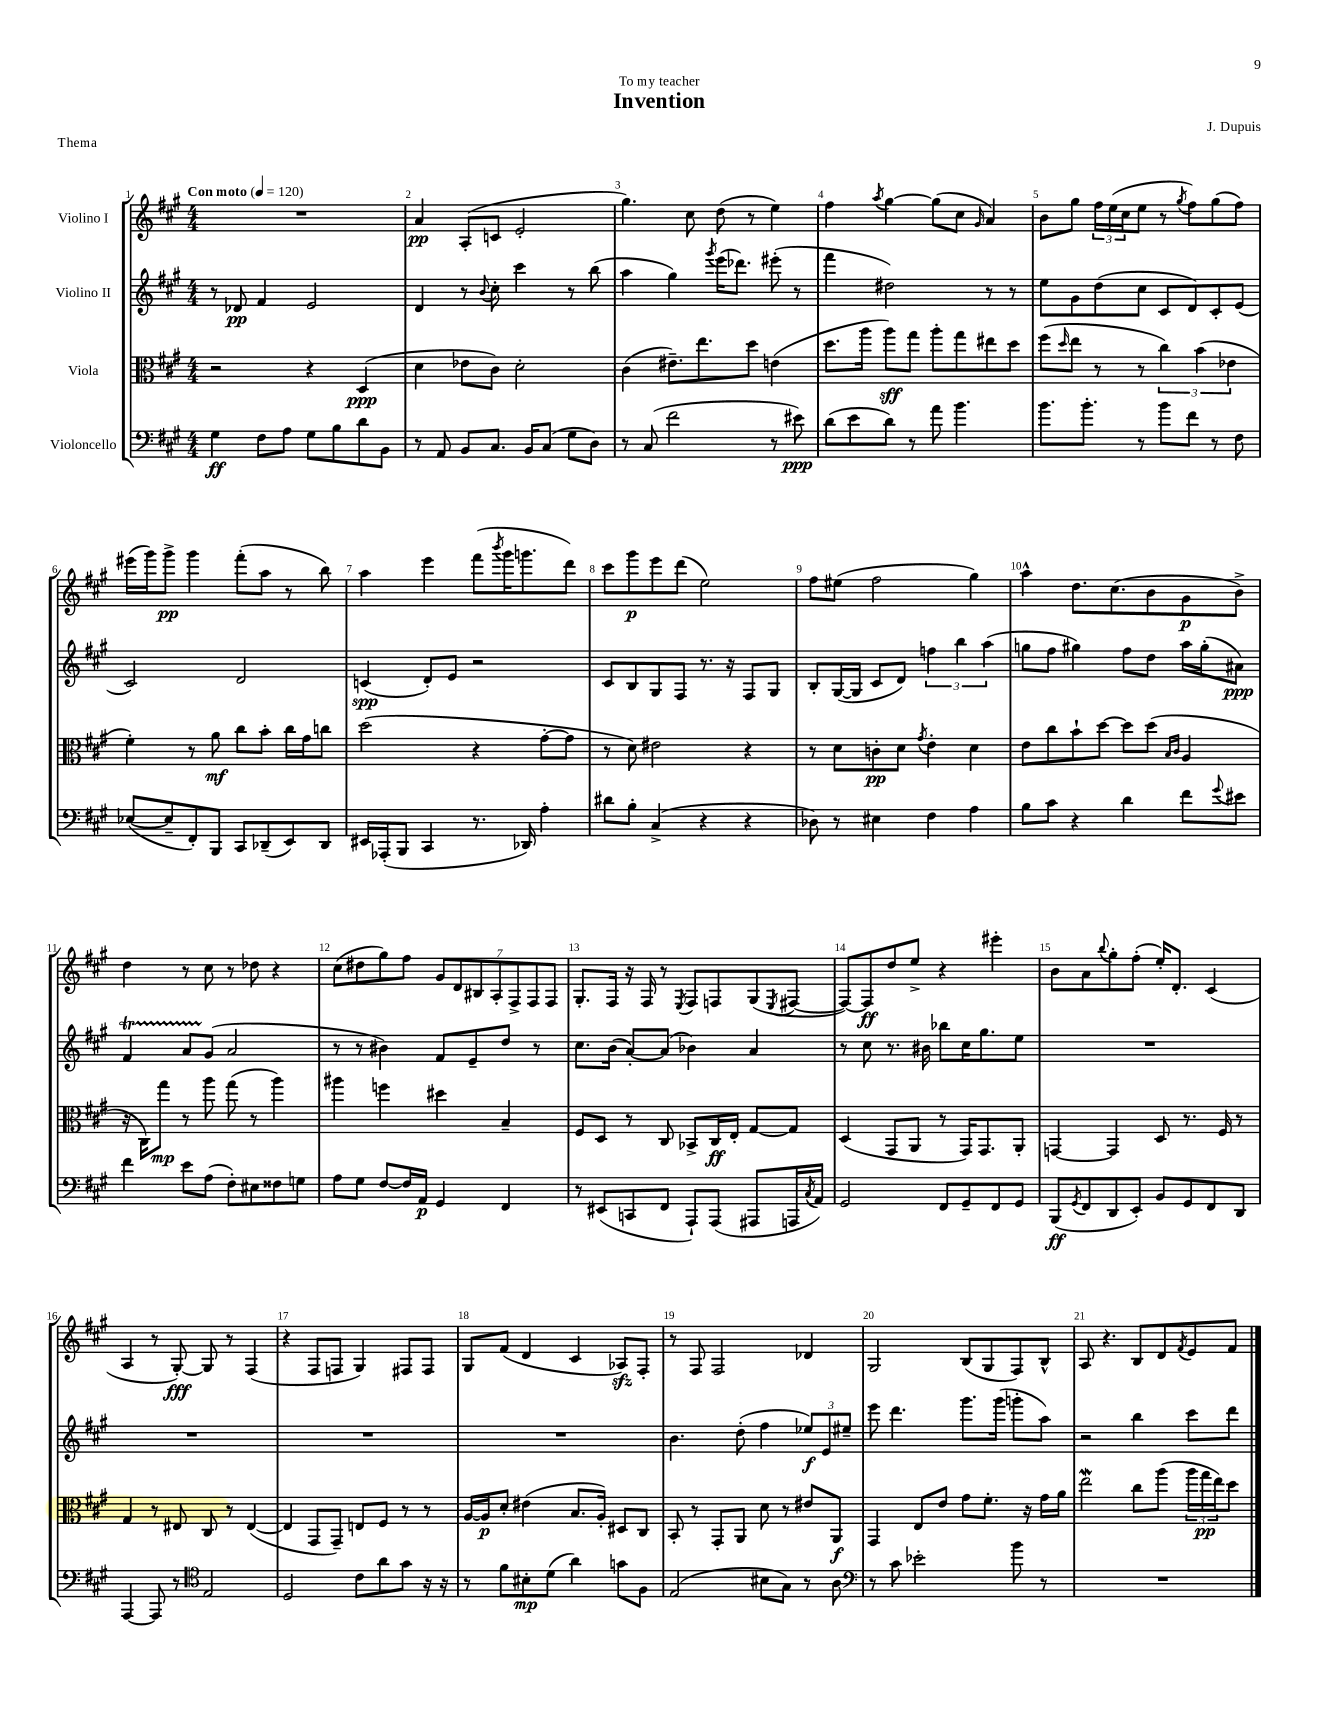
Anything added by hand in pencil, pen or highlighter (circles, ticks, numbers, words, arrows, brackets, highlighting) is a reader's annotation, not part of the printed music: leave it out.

**kern	**dynam	**kern	**dynam	**kern	**dynam	**kern	**dynam
*part4	*part4	*part3	*part3	*part2	*part2	*part1	*part1
*staff4	*staff4	*staff3	*staff3	*staff2	*staff2	*staff1	*staff1
*I"Violoncello	*	*I"Viola	*	*I"Violino II	*	*I"Violino I	*
*clefF4	*	*clefC3	*	*clefG2	*	*clefG2	*
*k[f#c#g#]	*	*k[f#c#g#]	*	*k[f#c#g#]	*	*k[f#c#g#]	*
*M4/4	*	*M4/4	*	*M4/4	*	*M4/4	*
*MM120	*	*MM120	*	*MM120	*	*MM120	*
=1	=1	=1	=1	=1	=1	=1	=1
!	!	!	!	!	!	!LO:TX:a:B:t=Con moto	!
4G#\	ff	2r	.	8r	.	1r	.
.	.	.	.	8d-X/	pp	.	.
8F#\L	.	.	.	4f#/	.	.	.
8A\J	.	.	.	.	.	.	.
8G#\L	.	4r	.	2e/	.	.	.
8B\	.	.	.	.	.	.	.
8d\	.	(4D/	ppp	.	.	.	.
8BB\J	.	.	.	.	.	.	.
=2	=2	=2	=2	=2	=2	=2	=2
8r	.	4d\	.	4d/	.	4a/	pp
8AA/	.	.	.	.	.	.	.
8BB/L	.	8e-X\L	.	8r	.	(8A'/L	.
.	.	.	.	8qqb/	.	.	.
8.C#/J	.	8c#\J)	.	8cc#'\	.	8cn/J	.
.	.	2d'\	.	4ccc#\	.	2e'/	.
16BB/KL	.	.	.	.	.	.	.
(8C#/J	.	.	.	.	.	.	.
8G#\L	.	.	.	8r	.	.	.
8D\J)	.	.	.	(8bb\	.	.	.
=3	=3	=3	=3	=3	=3	=3	=3
8r	.	(4c#\	.	4aa\	.	4.gg#\)	.
(8C#/	.	.	.	.	.	.	.
2f#\	.	8.e#X~\L)	.	4gg#\)	.	.	.
.	.	.	.	.	.	8cc#\	.
.	.	8.ee\	.	.	.	.	.
.	.	.	.	8qggg#/	.	.	.
.	.	.	.	(16eee\KL	.	(8dd\	.
.	.	.	.	8.ddd-X\J)	.	.	.
.	.	8dd\J	.	.	.	8r	.
8r	.	(4en\	.	(8eee#X'\	.	4ee\)	.
8e#X\)	ppp	.	.	8r	.	.	.
=4	=4	=4	=4	=4	=4	=4	=4
(8d\L	.	8.dd\L	.	4fff#\	.	4ff#\	.
8e\	.	.	.	.	.	.	.
.	.	16aa\Jk	.	.	.	.	.
.	.	.	.	.	.	8qaa/	.
8d\J)	.	8aa\L)	sff	2dd#X\)	.	[4gg#\	.
8r	.	8gg#\J	.	.	.	.	.
8a\	.	8aa'\L	.	.	.	(8gg#\L]	.
4.b\	.	8gg#\	.	.	.	8cc#\J	.
.	.	.	.	.	.	16qqg#/	.
.	.	8ee#X\	.	8r	.	4a/)	.
.	.	8dd\J	.	8r	.	.	.
=5	=5	=5	=5	=5	=5	=5	=5
8.b\L	.	(8ff#\L	.	8ee\L	.	8b\L	.
.	.	16qqdd/	.	.	.	.	.
.	.	8ee\J	.	8g#\	.	8gg#\J	.
8.b'\J	.	.	.	.	.	.	.
.	.	8r	.	(8dd\	.	24ff#\LL	.
.	.	.	.	.	.	(24ee\	.
.	.	.	.	.	.	24cc#\J	.
8r	.	8r	.	8cc#\J	.	8ee\J	.
8b\L	.	6cc#\)	.	8c#/L	.	8r	.
.	.	.	.	.	.	8qgg#/	.
8f#\J	.	.	.	8d/)	.	8ff#\L)	.
.	.	(6b\	.	.	.	.	.
8r	.	.	.	8c#'/	.	(8gg#\	.
.	.	6e-X\	.	.	.	.	.
8F#\	.	.	.	(8e/J	.	8ff#\J)	.
!!LO:LB:g=z
=6	=6	=6	=6	=6	=6	=6	=6
([8E-X/L	.	4f#'\)	.	2c#/)	.	(16eee#X\LL	.
.	.	.	.	.	.	16ggg#\J)	.
8E-~/]	.	.	.	.	.	8ggg#^\J	pp
8FF#'/)	.	8r	.	.	.	4ggg#\	.
8BBB/J	.	8a\	mf	.	.	.	.
8CC#/L	.	8cc#\L	.	2d/	.	(8fff#'\L	.
(8DD-X~/	.	8b'\J	.	.	.	8aa\J	.
8EE/)	.	16cc#\LL	.	.	.	8r	.
.	.	16g#\J	.	.	.	.	.
8DD-/J	.	8ccn\J	.	.	.	8bb\)	.
=7	=7	=7	=7	=7	=7	=7	=7
16EE#X/LL	.	(2dd\	.	(4cn/	spp	4aa\	.
(16AAA-X'/J	.	.	.	.	.	.	.
8BBB/J	.	.	.	.	.	.	.
4CC#/	.	.	.	8d'/L)	.	4eee\	.
.	.	.	.	8e/J	.	.	.
8.r	.	4r	.	2r	.	(8fff#\L	.
.	.	.	.	.	.	8qbbb/	.
.	.	.	.	.	.	16ggg#\K	.
16DD-X/)	.	.	.	.	.	8.gggn\	.
4A'\	.	[8g#'\L	.	.	.	.	.
.	.	8g#\J]	.	.	.	8ddd\J)	.
=8	=8	=8	=8	=8	=8	=8	=8
8d#X\L	.	8r	.	8c#/L	.	8ccc#\L	.
8B'\J	.	8d\)	.	8B/	.	8ggg#\	p
(4C#^/	.	2e#X\	.	8G#/	.	8eee\	.
.	.	.	.	8F#/J	.	(8ddd\J	.
4r	.	.	.	8.r	.	2ee\)	.
.	.	.	.	16r	.	.	.
4r	.	4r	.	8F#/L	.	.	.
.	.	.	.	8G#/J	.	.	.
=9	=9	=9	=9	=9	=9	=9	=9
8D-X\)	.	8r	.	8B'/L	.	8ff#\L	.
8r	.	8d\L	.	([16G#/L	.	(8ee#X\J	.
.	.	.	.	16G#/JJ]	.	.	.
4E#X\	.	8cn'\	pp	8c#/L	.	2ff#\	.
.	.	8d\J	.	8d/J)	.	.	.
.	.	8qg#/	.	.	.	.	.
4F#\	.	4e'\	.	6ffn\	.	.	.
.	.	.	.	6bb\	.	.	.
4A\	.	4d\	.	.	.	4gg#\)	.
.	.	.	.	(6aa\	.	.	.
=10	=10	=10	=10	=10	=10	=10	=10
8B\L	.	8e\L	.	8ggn\L	.	4aa^^\	.
8c#\J	.	8cc#\	.	8ff#\J	.	.	.
4r	.	8b`\	.	4gg#X\)	.	8.dd\L	.
.	.	[8dd\J	.	.	.	.	.
.	.	.	.	.	.	(8.cc#\	.
4d\	.	8dd\L]	.	8ff#\L	.	.	.
.	.	(8dd\J	.	8dd\J	.	8b\	.
.	.	16qqB/LL	.	.	.	.	.
.	.	16qqc#/JJ	.	.	.	.	.
8f#\L	.	4A/	.	16aa\LL	.	8g#\	p
.	.	.	.	(16gg#'\J	.	.	.
8qqg#/	.	.	.	.	.	.	.
8e#X\J	.	.	.	8a#X\J)	ppp	8b^\J)	.
!!LO:LB:g=z
=11	=11	=11	=11	=11	=11	=11	=11
4f#\	.	16r	.	4f#T/	.	4dd\	.
.	.	16C#\KL)	.	.	.	.	.
.	.	8gg#\J	mp	.	.	.	.
8e\L	.	8r	.	8aTTT/L	.	8r	.
(8A\J	.	8aa\	.	(8g#/J	.	8cc#\	.
8F#'\L)	.	(8gg#\	.	2a/	.	8r	.
8E#X\	.	8r	.	.	.	8dd-X\	.
8F##X\	.	4aa\)	.	.	.	4r	.
8Gn\J	.	.	.	.	.	.	.
=12	=12	=12	=12	=12	=12	=12	=12
8A\L	.	4aa#X\	.	8r	.	(8cc#\L	.
8G#\J	.	.	.	8r	.	8dd#X\	.
[8F#/L	.	4ffn\	.	4b#X\)	.	8gg#\)	.
16F#/L]	.	.	.	.	.	8ff#\J	.
16AA/JJ	p	.	.	.	.	.	.
4GG#/	.	4dd#X\	.	8f#/L	.	14g#/L	.
.	.	.	.	.	.	14d/	.
.	.	.	.	8e~/	.	.	.
.	.	.	.	.	.	14B#X/	.
.	.	.	.	.	.	14A'/	.
4FF#/	.	4B~/	.	8dd/J	.	.	.
.	.	.	.	.	.	14F#^/	.
.	.	.	.	.	.	14F#/	.
.	.	.	.	8r	.	.	.
.	.	.	.	.	.	14F#/J	.
=13	=13	=13	=13	=13	=13	=13	=13
8r	.	8F#/L	.	8.cc#\L	.	8.G#'/L	.
(8EE#X/L	.	8D/J	.	.	.	.	.
.	.	.	.	(16b\Jk	.	16F#/Jk	.
8CCn/	.	8r	.	[8a'/L)	.	16r	.
.	.	.	.	.	.	16F#/	.
8FF#/J	.	8C#/	.	(8a/J]	.	8r	.
.	.	.	.	.	.	8qE/	.
8AAA`/L)	.	8BB-X^/L	.	4b-X\)	.	8F#/L	.
(8AAA/J	.	16C#/L	ff	.	.	8Fn/	.
.	.	16E'/JJ	.	.	.	.	.
8AAA#X/L	.	[8G#/L	.	4a/	.	(8G#/	.
.	.	.	.	.	.	8qE/	.
16AAAn/L	.	8G#/J]	.	.	.	[8F#X/J	.
8qC#/	.	.	.	.	.	.	.
16AA/JJ)	.	.	.	.	.	.	.
=14	=14	=14	=14	=14	=14	=14	=14
2GG#/	.	(4D/	.	8r	.	8F#/L_)	.
.	.	.	.	8cc#\	.	8F#/]	ff
.	.	8GG#/L	.	8.r	.	8dd/	.
.	.	8AA/J	.	.	.	8ee^/J	.
.	.	.	.	16b#X\	.	.	.
8FF#/L	.	8r	.	8bb-X\L	.	4r	.
8GG#~/	.	16GG#/KL)	.	16cc#\K	.	.	.
.	.	8.GG#/	.	8.gg#\	.	.	.
8FF#/	.	.	.	.	.	4eee#X'\	.
8GG#/J	.	8AA'/J	.	8ee\J	.	.	.
=15	=15	=15	=15	=15	=15	=15	=15
(8BBB/L	ff	[4GGn/	.	1r	.	8b\L	.
8qGG#/	.	.	.	.	.	.	.
8FF#/	.	.	.	.	.	8a\	.
.	.	.	.	.	.	8qqbb/	.
8DD/	.	4GG/]	.	.	.	8gg#'\	.
8EE'/J)	.	.	.	.	.	(8ff#'\J	.
8BB/L	.	8D/	.	.	.	16ee'/KL)	.
.	.	.	.	.	.	8.d'/J	.
8GG#/	.	8.r	.	.	.	.	.
8FF#/	.	.	.	.	.	(4c#/	.
.	.	16F#/	.	.	.	.	.
8DD/J	.	8r	.	.	.	.	.
!!LO:LB:g=z
=16	=16	=16	=16	=16	=16	=16	=16
[4AAA/	.	4G#/	.	1r	.	4A/	.
8AAA/]	.	8r	.	.	.	8r	.
8r	.	8E#X/	.	.	.	[8G#'/)	fff
*clefC4	*	*	*	*	*	*	*
2E/	.	8C#/	.	.	.	8G#/]	.
.	.	8r	.	.	.	8r	.
.	.	([4E#/	.	.	.	(4F#/	.
=17	=17	=17	=17	=17	=17	=17	=17
2D/	.	4E#/]	.	1r	.	4r	.
.	.	8GG#/L	.	.	.	8F#/L	.
.	.	8GG#~/J)	.	.	.	8Fn/J	.
8c#\L	.	8En/L	.	.	.	4G#/)	.
8a\	.	8F#/J	.	.	.	.	.
8g#\J	.	8r	.	.	.	8F#X/L	.
16r	.	8r	.	.	.	8F#/J	.
16r	.	.	.	.	.	.	.
=18	=18	=18	=18	=18	=18	=18	=18
8r	.	[16A/LL	.	1r	.	8G#/L	.
.	.	16A/J]	p	.	.	.	.
8f#\L	.	8d'/J	.	.	.	(8f#/J	.
8B#X'\	mp	(4e#X\	.	.	.	4d/	.
(8d\J	.	.	.	.	.	.	.
4a\)	.	8.B/L	.	.	.	4c#/	.
.	.	16A'/Jk)	.	.	.	.	.
8gn\L	.	8D#X/L	.	.	.	8A-Xzz/L)	.
8F#\J	.	8C#/J	.	.	.	8F#'/J	.
=19	=19	=19	=19	=19	=19	=19	=19
(2E/	.	8BB'/	.	4.b\	.	8r	.
.	.	8r	.	.	.	8F#/	.
.	.	8GG#'/L	.	.	.	2F#/	.
.	.	8AA/J	.	(8dd'\	.	.	.
8B#X\L	.	8d\	.	4ff#\	.	.	.
8G#\J)	.	8r	.	.	.	.	.
8r	.	8e#X/L	.	12ee-X/L)	f	4d-X/	.
.	.	.	.	12e/	.	.	.
8A\	.	8AA/J	f	.	.	.	.
.	.	.	.	12ee#X~/J	.	.	.
=20	=20	=20	=20	=20	=20	=20	=20
*clefF4	*	*	*	*	*	*	*
8r	.	4GG#/	.	8eee\	.	2G#/	.
8c#\	.	.	.	4.ddd\	.	.	.
2e-X'\	.	8E/L	.	.	.	.	.
.	.	8e/J	.	.	.	.	.
.	.	8g#\L	.	8.ggg#\L	.	(8B/L	.
.	.	8.f#'\J	.	.	.	8G#/	.
.	.	.	.	(16ggg#\Jk	.	.	.
8b\	.	.	.	8gggn'\L	.	8F#/)	.
.	.	16r	.	.	.	.	.
8r	.	16g#\LL	.	8aa\J)	.	8B^^/J	.
.	.	16a\JJ	.	.	.	.	.
=21	=21	=21	=21	=21	=21	=21	=21
1r	.	2eeW\	.	2r	.	8A/	.
.	.	.	.	.	.	4.r	.
.	.	8cc#\L	.	4bb\	.	8B/L	.
.	.	(8aa\J	.	.	.	8d/	.
.	.	.	.	.	.	8qf#/	.
.	.	24aa\LL	.	8ccc#\L	.	8e/	.
.	.	24gg#\	pp	.	.	.	.
.	.	24ee\J)	.	.	.	.	.
.	.	8dd\J	.	8ddd\J	.	8f#/J	.
==	==	==	==	==	==	==	==
*-	*-	*-	*-	*-	*-	*-	*-
